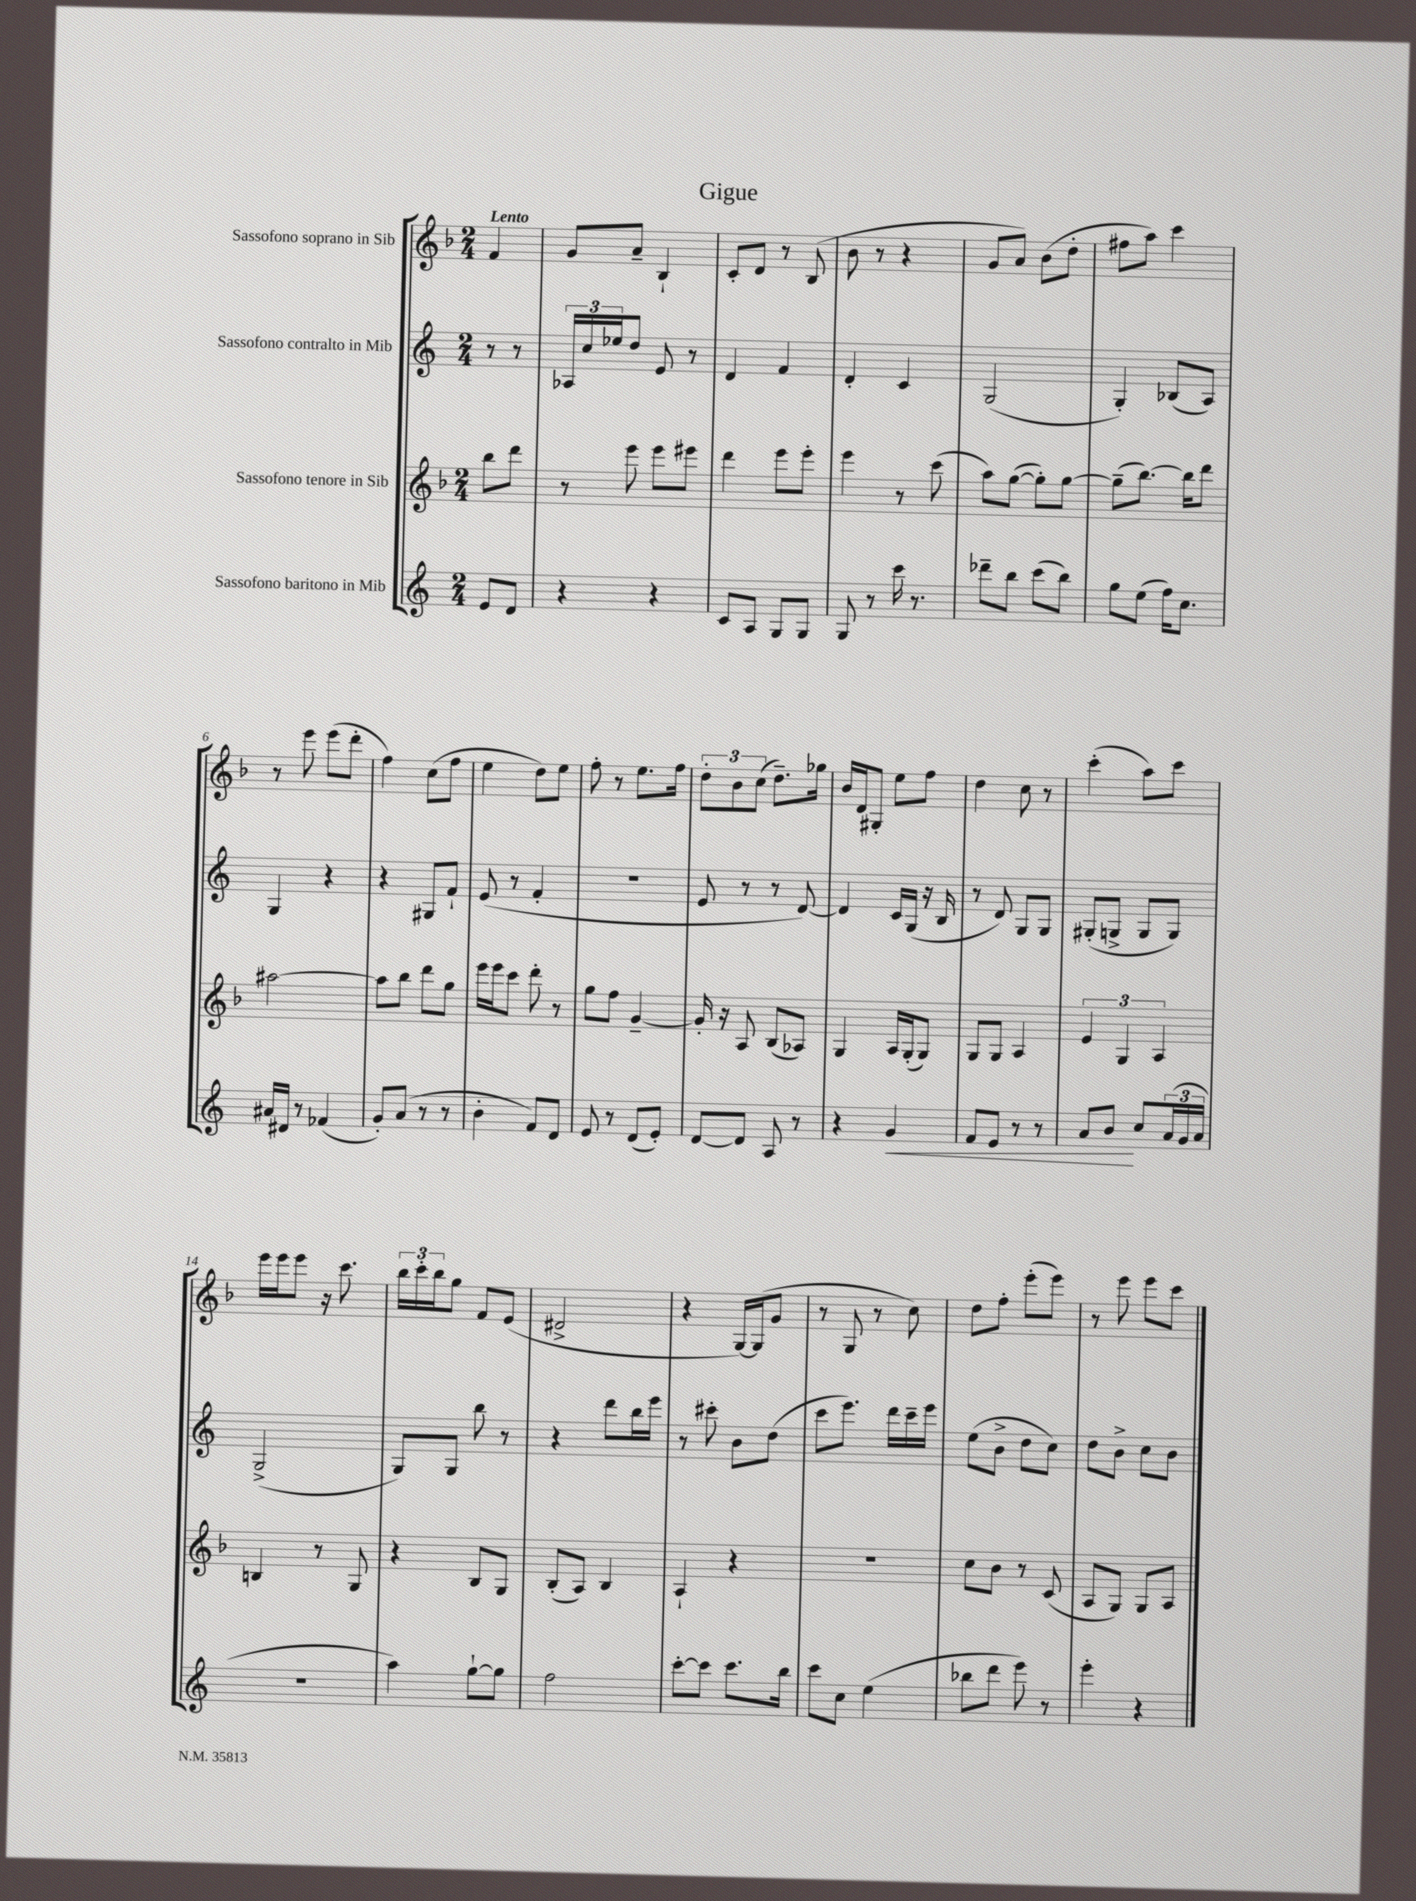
\header { title = "Gigue" }
<<
\new StaffGroup <<
\new Staff = "s0" \with { instrumentName = "Sassofono soprano in Sib" } {
    \clef treble \key f \major \numericTimeSignature \time 2/4 \partial 4 \tempo "Lento"
    f'4 |
    g'8 a'8-- bes4-! |
    c'8-. d'8 r8 bes8( |
    bes'8 r8 r4 |
    g'8 a'8) bes'8( d''8-. |
    fis''8 a''8) c'''4 |
    r8 e'''8 e'''8( d'''8-. |
    f''4) c''8( f''8 |
    e''4 d''8) e''8 |
    f''8-. r8 e''8. f''16 |
    \tuplet 3/2 { d''8-. bes'8 c''8( } d''8.--) ges''16 |
    bes'16 d'16 gis8-. e''8 f''8 |
    d''4 c''8 r8 |
    c'''4-.( a''8) c'''8 |
    e'''16 e'''16 e'''8 r16 c'''8. |
    \tuplet 3/2 { bes''16 c'''16-. bes''16 } g''8 f'8 e'8( |
    dis'2-> |
    r4 g16~) g16( g'8 |
    r8 g8 r8 c''8) |
    d''8 f''8-. e'''8-.( e'''8) |
    r8 e'''8 e'''8 c'''8 \bar "|." |
}
\new Staff = "s1" \with { instrumentName = "Sassofono contralto in Mib" } {
    \clef treble \key c \major \numericTimeSignature \time 2/4 \partial 4
    r8 r8 |
    \tuplet 3/2 { aes16 c''16 ees''16 } d''8 e'8 r8 |
    d'4 f'4 |
    d'4-. c'4 |
    g2( |
    g4-.) bes8( a8) |
    g4 r4 |
    r4 gis8 f'8-! |
    e'8( r8 f'4-. |
    r2 |
    e'8 r8 r8 d'8~) |
    d'4 c'16 g16( r16 b16 |
    r8 d'8) g8 g8 |
    gis8-.( g8-> g8 g8) |
    g2->( |
    g8) g8 b''8 r8 |
    r4 d'''8 b''16 e'''16 |
    r8 cis'''8-. b'8 d''8( |
    c'''8 e'''8.) d'''16 c'''16-- e'''16 |
    e''8( b'8-> d''8 c''8) |
    d''8 b'8-> c''8 b'8 \bar "|." |
}
\new Staff = "s2" \with { instrumentName = "Sassofono tenore in Sib" } {
    \clef treble \key f \major \numericTimeSignature \time 2/4 \partial 4
    bes''8 d'''8 |
    r8 e'''8 e'''8 eis'''8 |
    d'''4 e'''8 e'''8-. |
    e'''4 r8 c'''8( |
    a''8) g''8~( g''8-.) g''8~ |
    g''8--( bes''8.~) bes''16 d'''8 |
    ais''2~ |
    ais''8 bes''8 d'''8 g''8 |
    e'''16 e'''16 c'''8 d'''8-. r8 |
    g''8 f''8 g'4~-- |
    g'16-. r16 a8 bes8( aes8) |
    g4 a16 g16-.( g8) |
    g8 g8 a4 |
    \tuplet 3/2 { e'4 g4 a4 } |
    b4 r8 g8 |
    r4 bes8 g8 |
    bes8-.( a8) bes4 |
    a4-! r4 |
    R2 |
    c''8 bes'8 r8 c'8( |
    a8 g8) g8 a8 \bar "|." |
}
\new Staff = "s3" \with { instrumentName = "Sassofono baritono in Mib" } {
    \clef treble \key c \major \numericTimeSignature \time 2/4 \partial 4
    e'8 d'8 |
    r4 r4 |
    c'8 a8 g8 g8 |
    g8 r8 c'''16 r8. |
    des'''8-- b''8 c'''8( b''8) |
    g''8 e''8( f''16) c''8. |
    ais'16 dis'16 r8 fes'4( |
    g'8-.) a'8( r8 r8 |
    b'4-. f'8) d'8 |
    e'8 r8 d'8( e'8-.) |
    d'8~ d'8 a8 r8 |
    r4 g'4\< |
    f'8 e'8 r8 r8 |
    a'8 b'8\! c''8 \tuplet 3/2 { a'16( g'16 a'16 } |
    R2 |
    a''4) g''8~-! g''8 |
    f''2 |
    c'''8~-. c'''8 c'''8. b''16 |
    c'''8 c''8 e''4( |
    bes''8 d'''8 e'''8) r8 |
    e'''4-. r4 \bar "|." |
}
>>
>>
